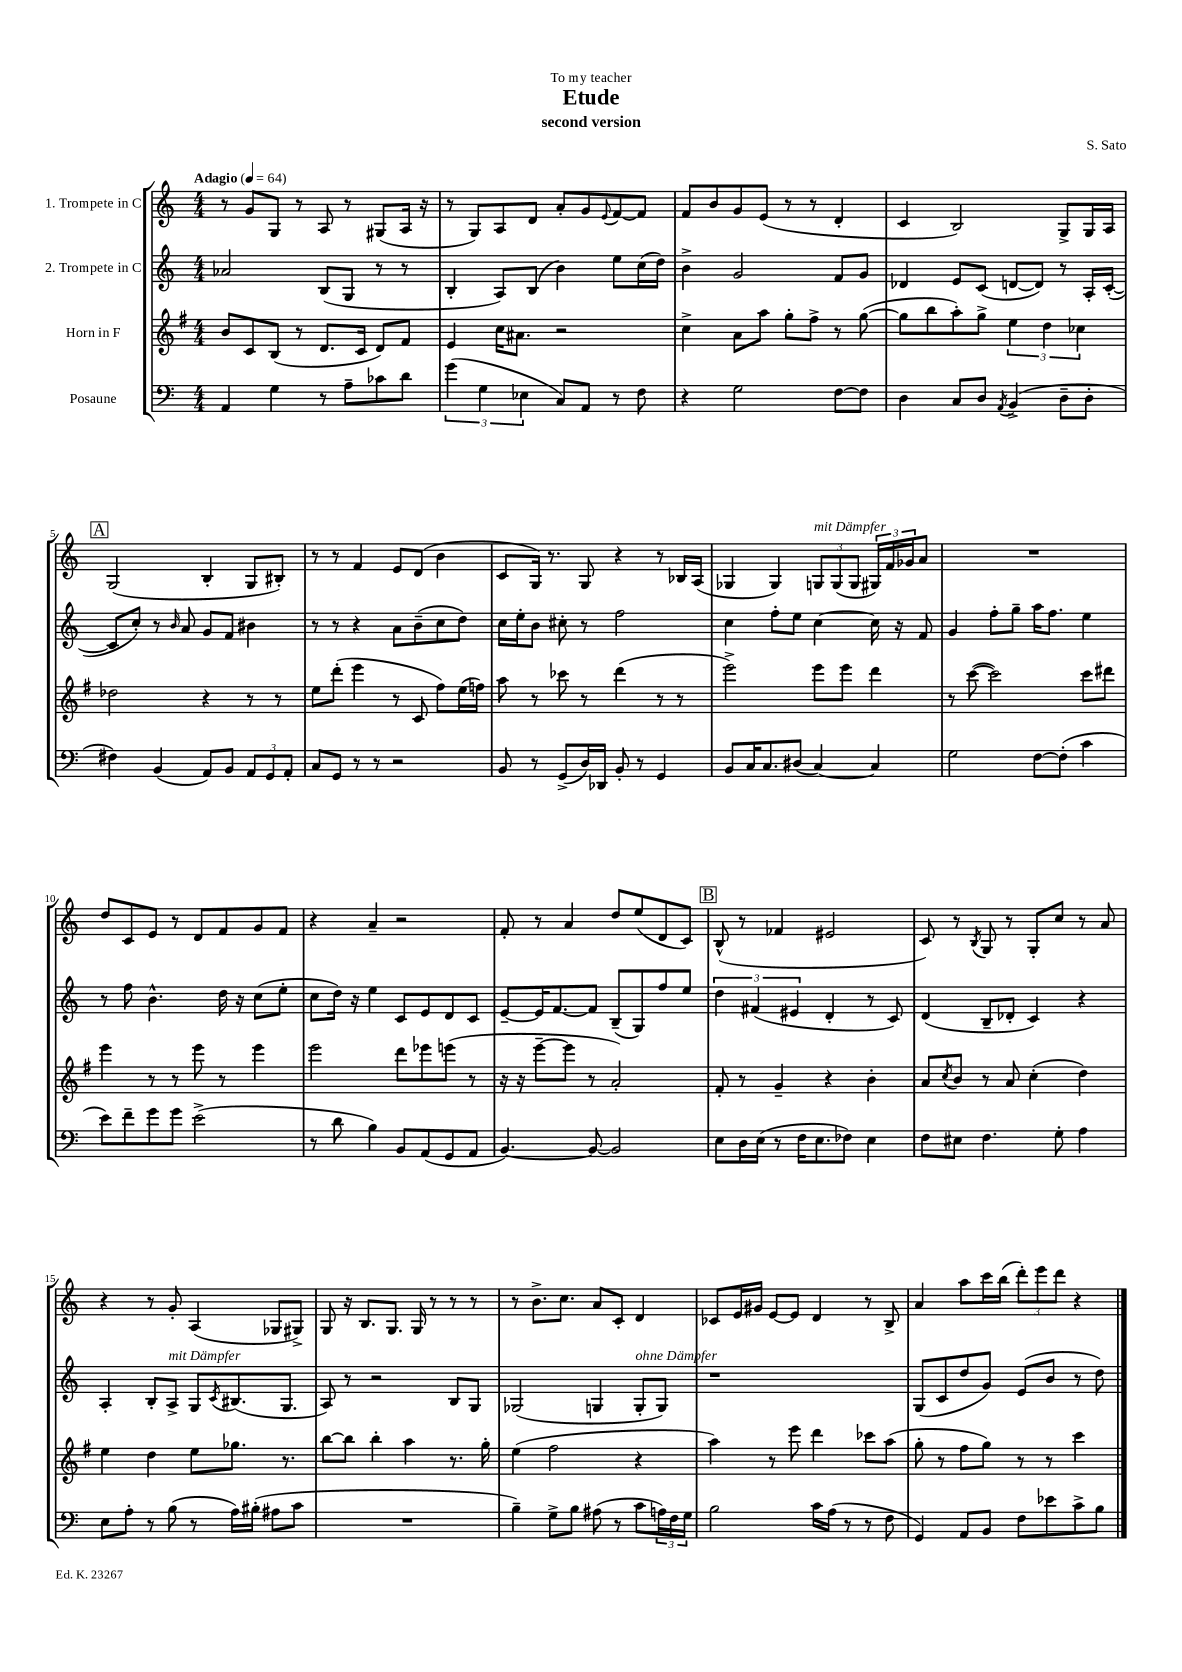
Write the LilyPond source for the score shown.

\header { title = "Etude" composer = "S. Sato" subtitle = "second version" dedication = "To my teacher" }
<<
\new StaffGroup <<
\new Staff = "s0" \with { instrumentName = "1. Trompete in C" } {
    \clef treble \key c \major \numericTimeSignature \time 4/4 \tempo "Adagio" 4 = 64
    r8 g'8 g8 r8 a8 r8 gis8( a16 r16 |
    r8 g8) a8 d'8 a'8-. g'8 \appoggiatura { e'8 } f'8~ f'8 |
    f'8 b'8 g'8 e'8( r8 r8 d'4-. |
    c'4 b2) g8-> g16 a16 |
    \mark \markup { \box "A" } g2( b4-. g8 bis8-.) |
    r8 r8 f'4 e'8 d'8( b'4 |
    c'8 g16) r8. g8 r4 r8 bes16 a16( |
    ges4 ges4) \tuplet 3/2 { g8^\markup { \italic "mit Dämpfer" } g8( g8 } \tuplet 3/2 { gis16) f'16 ges'16 } a'8 |
    R1 |
    d''8 c'8 e'8 r8 d'8 f'8 g'8 f'8 |
    r4 a'4-- r2 |
    f'8-. r8 a'4 d''8 e''8( d'8 c'8) |
    \mark \markup { \box "B" } b8-^( r8 fes'4 eis'2 |
    c'8) r8 \acciaccatura { b8 } g8 r8 g8-. c''8 r8 a'8 |
    r4 r8 g'8-. a4( ges8 gis8->) |
    g8 r16 b8. g8. g16 r8 r8 r8 |
    r8 b'8.-> c''8. a'8 c'8-. d'4 |
    ces'8 e'16 gis'16 e'8~ e'8 d'4 r8 b8-> |
    a'4 a''8 c'''16 b''16( \tuplet 3/2 { d'''8-.) e'''8 d'''8 } r4 \bar "|." |
}
\new Staff = "s1" \with { instrumentName = "2. Trompete in C" } {
    \clef treble \key c \major \numericTimeSignature \time 4/4
    aes'2 b8( g8 r8 r8 |
    b4-. a8) b8( b'4) e''8 c''16( d''16) |
    b'4-> g'2 f'8 g'8 |
    des'4 e'8 c'8( d'8~ d'8) r8 a16-. c'16~-.( |
    \mark \markup { \box "A" } c'8 c''8-.) r8 \grace { b'16 } a'8 g'8 f'8 bis'4 |
    r8 r8 r4 a'8 b'8--( c''8 d''8) |
    c''16 e''16-. b'8 cis''8-. r8 f''2 |
    c''4 f''8-. e''8 c''4~ c''16 r16 f'8 |
    g'4 f''8-. g''8-- a''16 f''8. e''4 |
    r8 f''8 b'4.-^ d''16 r16 c''8( e''8-. |
    c''8 d''16) r16 e''4 c'8 e'8 d'8 c'8 |
    e'8~-- e'16 f'8.~ f'8 b8--( g8) f''8 e''8 |
    \mark \markup { \box "B" } \tuplet 3/2 { d''4 fis'4( eis'4 } d'4-. r8 c'8) |
    d'4( b8-- des'8-. c'4) r4 |
    a4-. b8-. a8->^\markup { \italic "mit Dämpfer" } g8 \acciaccatura { c'8 } bis8.( g8. |
    a8) r8 r2 b8 g8 |
    ges2( g4 g8-.^\markup { \italic "ohne Dämpfer" } g8) |
    r1 |
    g8( c'8 d''8 g'8) e'8( b'8 r8 d''8) \bar "|." |
}
\new Staff = "s2" \with { instrumentName = "Horn in F" } {
    \clef treble \key g \major \numericTimeSignature \time 4/4
    b'8 c'8 b8( r8 d'8. c'16 d'8) fis'8 |
    e'4 c''16 ais'8. r2 |
    c''4-> a'8 a''8 g''8-. fis''8-> r8 g''8~( |
    g''8 b''8 a''8-.) g''8-> \tuplet 3/2 { e''4 d''4 ces''4 } |
    \mark \markup { \box "A" } des''2 r4 r8 r8 |
    e''8 d'''8-.( e'''4 r8 c'8 fis''8) e''16( f''16) |
    a''8 r8 ces'''8 r8 d'''4( r8 r8 |
    e'''2->) e'''8 e'''8 d'''4 |
    r8 c'''8~( c'''2) c'''8 dis'''8 |
    e'''4 r8 r8 e'''8 r8 e'''4 |
    e'''2 d'''8 ees'''8 e'''8( r8 |
    r16 r16 e'''8~-- e'''8 r8 a'2-.) |
    \mark \markup { \box "B" } fis'8-. r8 g'4-- r4 b'4-. |
    a'8 \acciaccatura { c''8 } b'8 r8 a'8 c''4-.( d''4) |
    e''4 d''4 e''8 ges''8. r8. |
    b''8~ b''8 b''4-. a''4 r8. g''16-. |
    e''4( fis''2 r4 |
    a''4) r8 e'''8 d'''4 ces'''8 a''8( |
    g''8-. r8 fis''8 g''8) r8 r8 c'''4 \bar "|." |
}
\new Staff = "s3" \with { instrumentName = "Posaune" } {
    \clef bass \key c \major \numericTimeSignature \time 4/4
    a,4 g4 r8 a8-- ces'8 d'8 |
    \tuplet 3/2 { g'4( g4 ees4 } c8) a,8 r8 f8 |
    r4 g2 f8~ f8 |
    d4 c8 d8 \acciaccatura { a,8 } b,4->( d8-- d8-. |
    \mark \markup { \box "A" } fis4) b,4( a,8) b,8 \tuplet 3/2 { a,8 g,8 a,8-. } |
    c8 g,8 r8 r8 r2 |
    b,8 r8 g,8->( d16) des,16 b,8-. r8 g,4 |
    b,8 c16 c8. dis8( c4~) c4 |
    g2 f8~ f8-.( c'4 |
    e'8) f'8-- g'8 g'8 e'2->( |
    r8 d'8 b4) b,8 a,8( g,8 a,8 |
    b,4.~) b,8~ b,2 |
    \mark \markup { \box "B" } e8 d16 e16( r8 f16 e8. fes8) e4 |
    f8 eis8 f4. g8-. a4 |
    e8 a8-. r8 b8( r8 a16) bis16-.( ais8 c'8 |
    R1 |
    b4--) g8-> b8 ais8( r8 c'8 \tuplet 3/2 { a16) f16 g16 } |
    b2 c'16 a16( r8 r8 f8 |
    g,4) a,8 b,8 f8 ees'8 c'8-> b8 \bar "|." |
}
>>
>>
